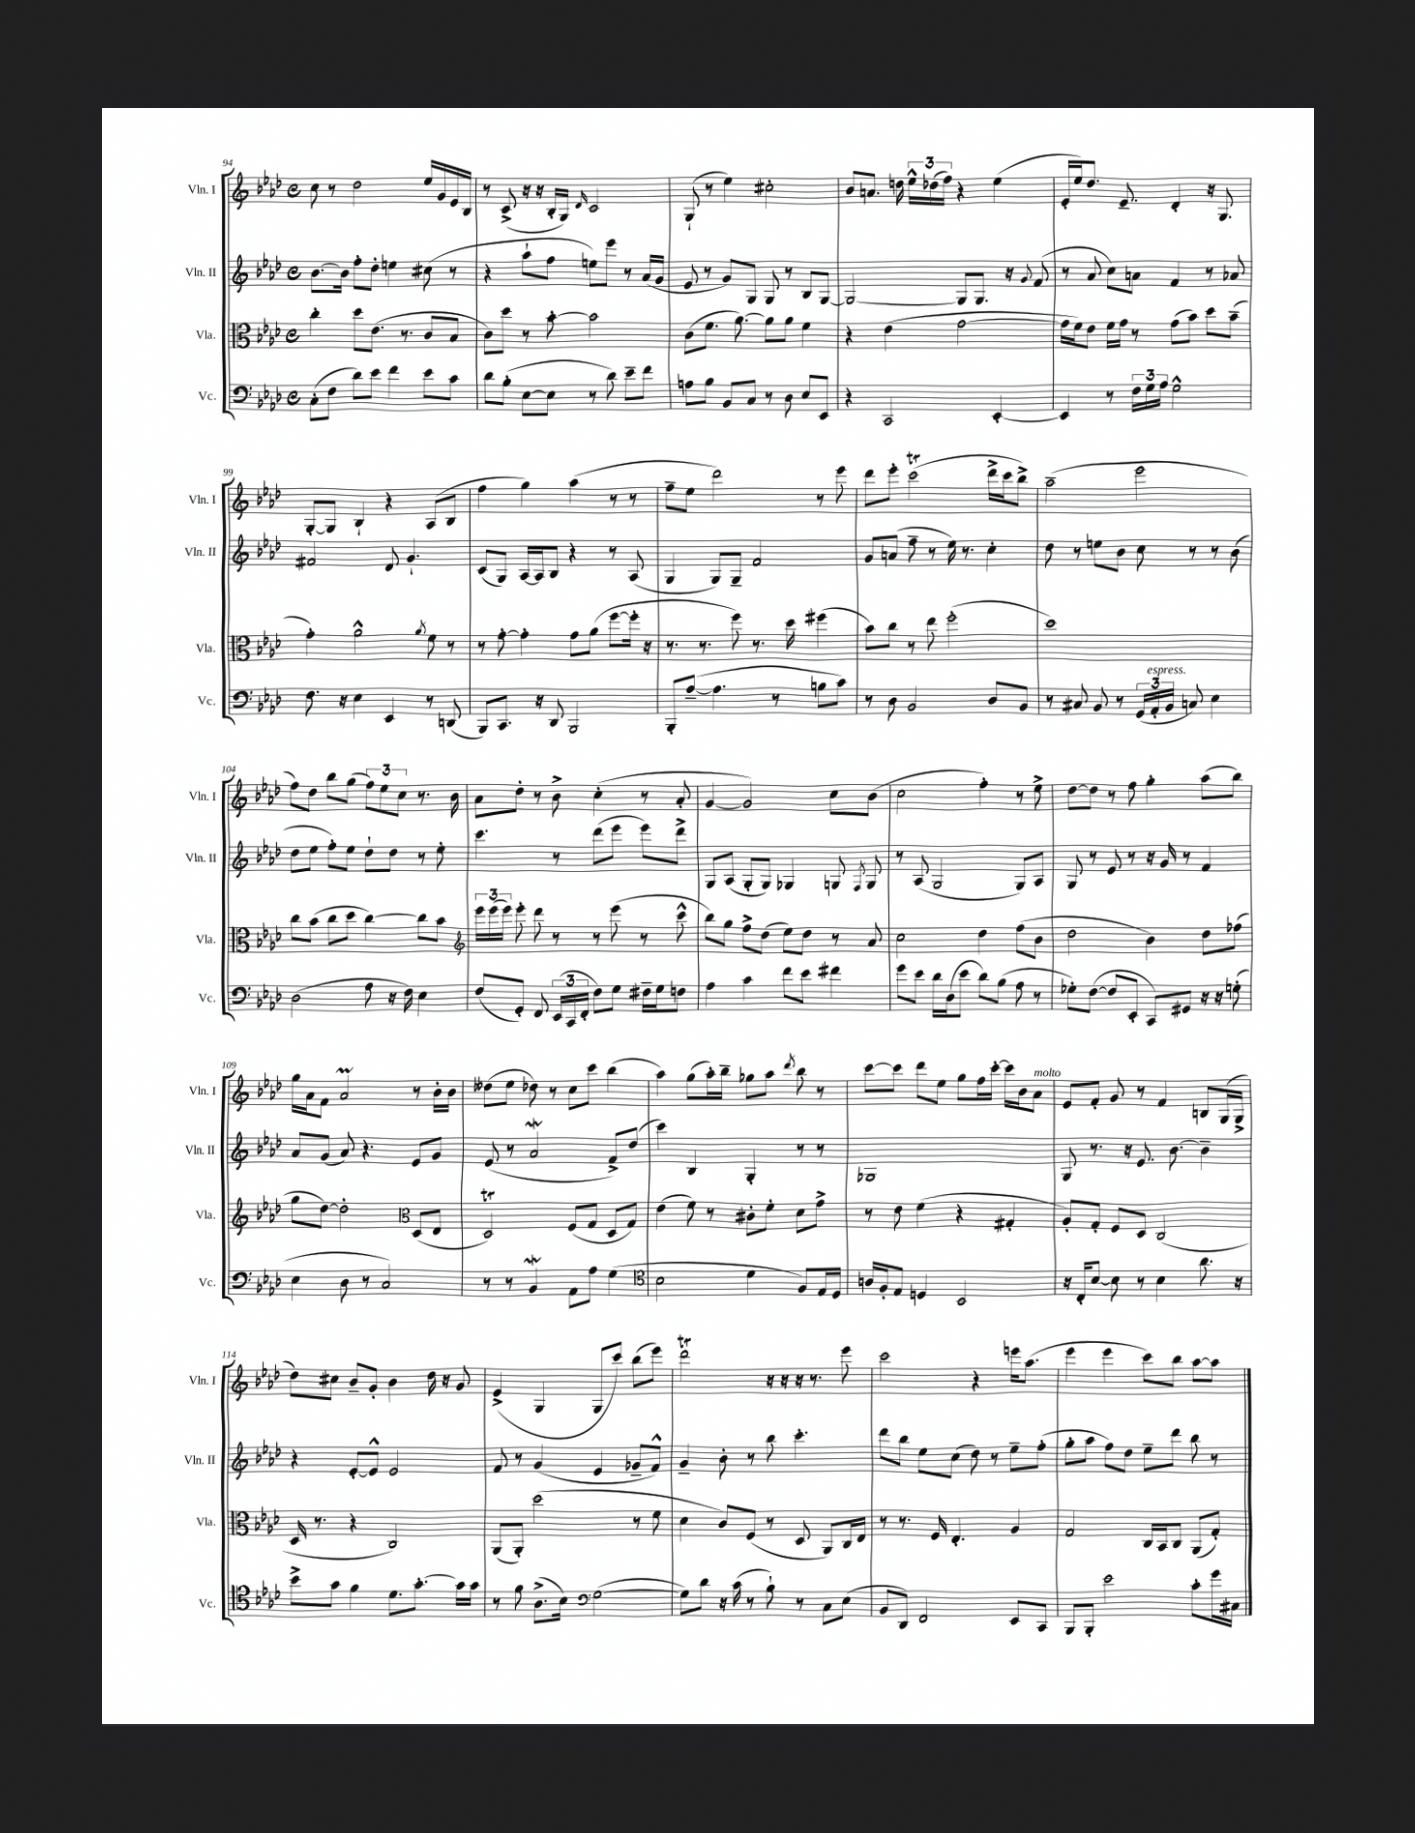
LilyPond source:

<<
\new StaffGroup <<
\new Staff = "s0" \with { instrumentName = "Vln. I" shortInstrumentName = "Vln. I" } {
    \clef treble \key aes \major \defaultTimeSignature \time 4/4
    \autoBeamOff c''8 r8 des''2 ees''16[ g'16 ees'16 bes16] |
    r8 c'8->( r16 r16 bes16[-. g16]) \grace { des'16 } c'2 |
    g8-!( r8 ees''4) cis''2-. |
    bes'8[ a'8.] d''16 \tuplet 3/2 { ees''16[-^ des''16( f''16]) } r4 ees''4( |
    ees'16[-. ees''16) des''8.] ees'8.-- des'4-. r16 g8. |
    g8[~-. g8] bes4-! r4 aes8[( bes8] |
    f''4 g''4) aes''4( r8 r8 |
    f''8[-- ees''8] des'''2) r8 ees'''8 |
    des'''8[ ees'''8]-. c'''2\trill( des'''16[-> c'''16 bes''8]->) |
    aes''2--( ees'''2 |
    f''8[) des''8] bes''8[ g''8]( \tuplet 3/2 { f''8[) ees''8 c''8] } r8. bes'16 |
    aes'8[ des''8]-. r8 bes'8-> c''4-.( r8 aes'8-. |
    g'4~ g'2) c''8[ bes'8]( |
    c''2 f''4-.) r8 ees''8-> |
    des''8[~ des''8] r8 f''8 g''4-. aes''8[( bes''8]) |
    g''16[ aes'16 f'8] aes'2\prall r8 bes'16[-. bes'16] |
    deses''8[( ees''8] des''8) r8 c''8[ c'''8] bes''4( |
    aes''4) g''8[( aes''16-.) bes''16]-- ges''8[ aes''8] \acciaccatura { des'''8 } bes''8 r8 |
    c'''8[~ c'''8] des'''8[ ees''8] g''8[ f''16 c'''16]~-. c'''16[ bes'16 aes'8]^\markup { \italic "molto" } |
    ees'8[ f'8]-. g'8 r8 f'4 b8[ g16( g16]-> |
    des''8[) cis''8] bes'8[-- g'8]-. bes'4 des''16 r16 g'8 |
    ees'4->( g4 g8[ c'''8]) bes''8[( ees'''8]) |
    des'''2\trill r16 r16 r16 r8. ees'''8 |
    c'''2 r4 e'''16[ aes''8.]( |
    ees'''4 ees'''4 c'''8[) bes''8] aes''8[~ aes''8] \bar "|." |
}
\new Staff = "s1" \with { instrumentName = "Vln. II" shortInstrumentName = "Vln. II" } {
    \clef treble \key aes \major \defaultTimeSignature \time 4/4
    \autoBeamOff bes'8.[~ bes'16] f''8[-. des''8]-. e''4 cis''8( r8 |
    r4 aes''8[-! f''8] e''8[) ees'''8] r8 aes'16[( g'16] |
    ees'8 r8 g'8[) g8] g8 r8 bes8[ g8]~ |
    g2~ g8[ g8.] r16 \appoggiatura { g'8 } f'8( |
    r8 aes'8 c''8[) a'8] f'4 r8 aes'8 |
    fis'2 des'8 g'4.-! |
    c'8[( g8]) aes16[~ aes16 bes8] r4 r8 aes8( |
    g4 g8[) g8]-- f'2 |
    g'8[ a'8]( f''8-- r8 ees''16) r8. c''4-. |
    des''8 r8 e''8[ bes'8] c''8 r8 r8 bes'8( |
    des''8[ ees''8] f''8[-.) ees''8] des''8[-! des''8] r8 ees''8-. |
    c'''4. r8 des'''8[( ees'''8] ees'''8[) des'''8]-> |
    g8[ aes8]( g8[-. g8]) ges4 g8 \acciaccatura { f8 } g8 |
    r8 aes8( g2 g8[) aes8] |
    g8 r8 ees'8 r8 r16 g'16 r8 f'4 |
    aes'8[ g'8]( aes'8) r4. ees'8[ g'8] |
    ees'8( r8 aes'2\mordent f'8[->) des''8]( |
    c'''4) bes4 g4-. r8 r8 |
    ges1 |
    g8 r8. r16 ees'8. bes'8.~ bes'4-- |
    r4 ees'8[~-. ees'8]-^ ees'2 |
    f'8 r8 g'4( ees'4 ges'8[-- f'8]-^) |
    g'4-- bes'8-. r8 bes''8 c'''4.-. |
    des'''8[ bes''8] ees''8[ c''8]( des''8) r8 ees''8[-- f''8]-.( |
    g''8[-. aes''8] f''8[) des''8] ees''8[-- des'''8] bes''8 r8 \bar "|." |
}
\new Staff = "s2" \with { instrumentName = "Vla." shortInstrumentName = "Vla." } {
    \clef alto \key aes \major \defaultTimeSignature \time 4/4
    \autoBeamOff c''4-. des''8[ ees'8.]( r8. c'8[ bes8] |
    c'8[) des''8] r8 bes'8~-. bes'2 |
    c'8[( f'8.] aes'8.~) aes'8[ aes'8] f'4 |
    r4 ees'4( g'2~ |
    g'16[ f'16) ees'8] f'16[ g'16] r8 g'8[( bes'8]) des''8[ bes'8]--( |
    g'4-.) aes'2-^ \acciaccatura { aes'8 } f'8 r8 |
    r8 g'8~-. g'4-. g'8[ aes'8]( f''8[~ f''16]-. r16 |
    r8. r8. f''8) r8. des''16 fis''4( |
    bes'8[) c''8] r8 ees''8 f''2-.( |
    des''1) |
    c''8[ bes'8]( c''8[ des''8] c''4~) c''8[ bes'8] |
    \clef treble \tuplet 3/2 { ees'''16[ ees'''16( ees'''16]) } ees'''8-. des'''8 r8 r8 ees'''8( r8 c'''8-^ |
    bes''8[) g''8] f''8[-> des''8]( ees''8[) des''8] r8 aes'8 |
    c''2 des''4 f''8[( bes'8] |
    des''2 bes'4) des''8[ fes''8]( |
    g''8[ des''8]~) des''2-. \clef alto des8[( ees8] |
    des2\trill) f8[( g8] des8[ g8]) |
    ees'4( f'8) r8 cis'8[-. f'8]-. des'8[ g'8]-> |
    r8 ees'8 f'4( r4 gis4-. |
    aes8[-.) g8]-. f8[ des8] c2( |
    des16 r8. r4 c2) |
    aes,8[( aes,8]-.) des''2( r8 f'8 |
    des'4 c'8[) f8]( r8 des8 aes,8[) c16 ees16] |
    r8 r8. f16 ees4.-. aes4 |
    g2 c16[ bes,16 c8] aes,8[( g8]-.) \bar "|." |
}
\new Staff = "s3" \with { instrumentName = "Vc." shortInstrumentName = "Vc." } {
    \clef bass \key aes \major \defaultTimeSignature \time 4/4
    \autoBeamOff c8[-.( f8] des'8[) ees'8] f'4 ees'8[ c'8] |
    des'8[ bes8]-.( ees8[~ ees8] r8 des'8) ees'8[-- f'8] |
    a8[ bes8] bes,8[ c8] r8 des8 ees8[ ees,8] |
    r4 c,2 ees,4~-. |
    ees,4 r8 \tuplet 3/2 { f16[ g16 aes16] } g2-^ |
    f8. r16 ees4 ees,4 r8 d,8( |
    bes,,8[) c,8.] r16 des,8 bes,,2 |
    bes,,8[-. aes8]~--( aes4. r8 b8[ c'8]) |
    r8 des8 bes,2 des8[ bes,8] |
    r8 cis8 bes,8 r8 \tuplet 3/2 { g,16[( aes,16-.^\markup { \italic "espress." } bes,16] } c8) ees4 |
    des2( aes8 r16 f16) ees4 |
    f8[( g,8]-.) f,8 \tuplet 3/2 { ees,16[( c,16 f,16]-. } f8[) g8] fis16[-- g16 f8] |
    aes4 c'4 f'8[ ees'8] fis'4 |
    g'8[ ees'8] des'16[ des16( ees'8] des'8[) bes8]( aes8 r8 |
    ges8[-.) f8]~( f8[ ees,8]-. c,8[) gis,8] r16 r16 g8-.( |
    ees4 des8 r8 c2) |
    r8 r8 bes,4\mordent aes,8[ aes8] g4( |
    \clef tenor bes2 des'4 f8[) ees16 des16] |
    a16[ f16-. ees8] d4 bes,2 |
    r16 c16[-. bes8]~ bes8 r8 bes4 aes'8. r16 |
    bes'8[-> g'8] f'4 des'8.[ g'8.]~-. g'16[ g'16] |
    r8 f'8 aes8.[->( bes16]) \clef bass g2~( |
    g8[) des'8] r16 c'16( r8 bes8-!) r8 c8[ ees8]( |
    bes,8[ des,8]) f,2 ees,8[ c,8] |
    bes,,8[ bes,,8]-. ees'2 c'8[-. g'16 cis16] \bar "|." |
}
>>
>>
\layout { \context { \Score currentBarNumber = #94 } }
